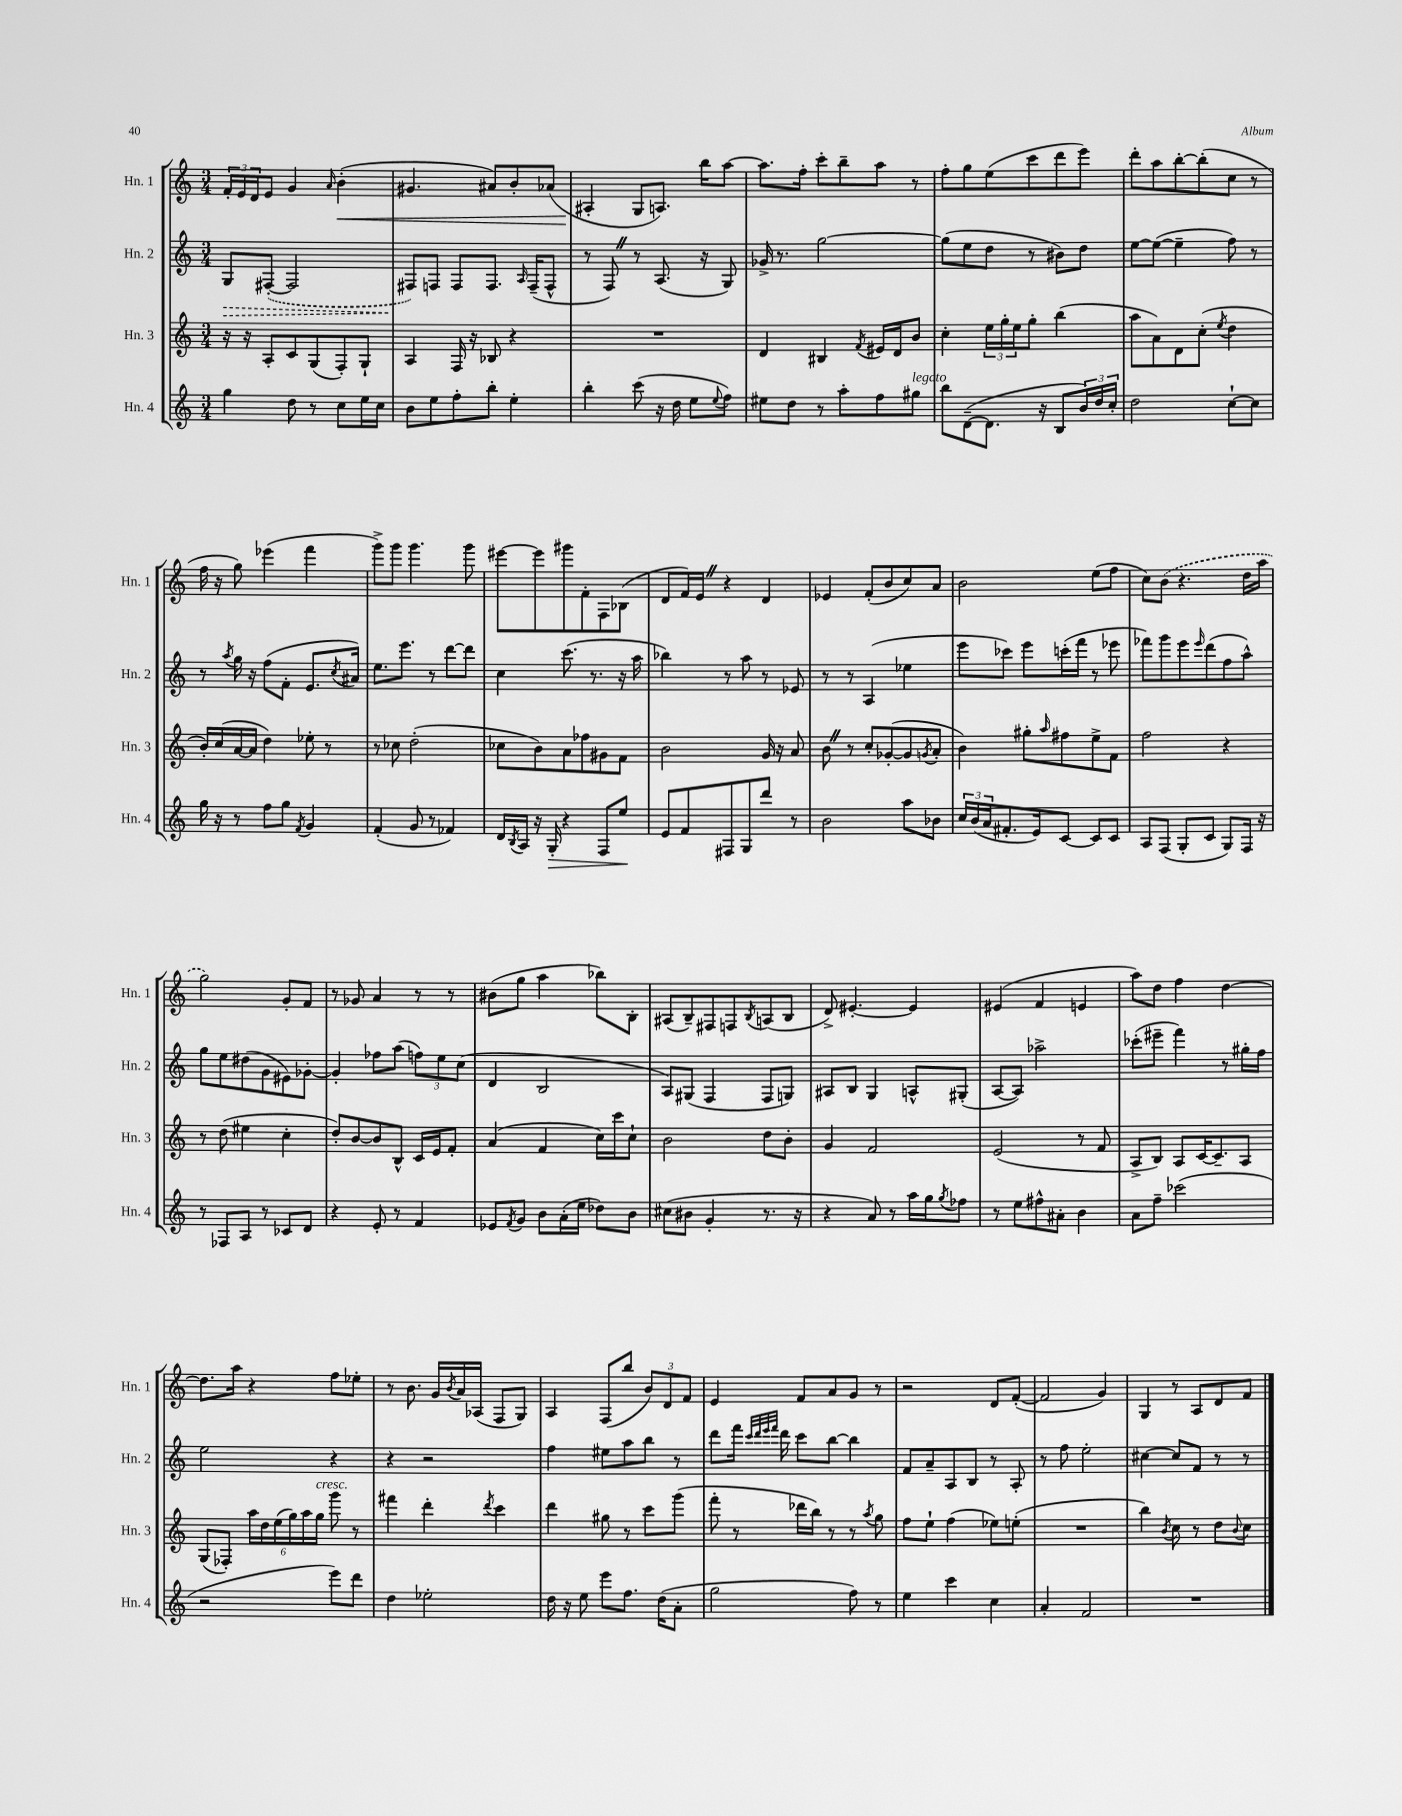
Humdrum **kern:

**kern	**kern	**kern	**kern
*staff4	*staff3	*staff2	*staff1
*clefG2	*clefG2	*clefG2	*clefG2
*k[]	*k[]	*k[]	*k[]
*M3/4	*M3/4	*M3/4	*M3/4
4gg	16r	8G	24f'
.	.	.	24e
.	16r	.	.
.	.	.	24d
.	8A'	([8F#'	8e
8dd	8c	2F#]	4g
8r	(8G	.	.
.	.	.	16qqa
8cc	8F')	.	(4b'
16ee	8G`	.	.
16cc	.	.	.
=	=	=	=
8b	4A	8F#)	4.g#
8ee	.	8F	.
8ff'	16F	8F	.
.	16r	.	.
8bb'	8B-	8.F	8a#)
4ee'	4r	.	8b'
.	.	16qqA	.
.	.	(16F~	.
.	.	8F^^	(8a-
=	=	=	=
4bb'	2.r	8r	4A#'
.	.	8F)	.
(8ccc	.	8r	8G
16r	.	(8.A	8.A)
16dd	.	.	.
8ee	.	.	.
.	.	16r	16bb
8qqee	.	.	.
8ff)	.	8G)	[8aa
=	=	=	=
8ee#	4d	16g-^	8.aa]
.	.	8.r	.
8dd	.	.	.
.	.	.	16ff'
8r	4B#	[2gg	8ccc'
8aa'	.	.	8bb~
.	8qf	.	.
8ff	16e#	.	8aa
.	16d	.	.
8gg#	8b	.	8r
=	=	=	=
8bb	4cc'	(8gg]	8ff'
([8d~	.	8ee	8gg
8.d]	24ee	8dd	(8ee
.	24gg'	.	.
.	24ee	.	.
.	8gg'	8r	8ccc
16r	.	.	.
8B	(4bb	8b#)	8ddd
24b)	.	8dd	8eee)
24dd	.	.	.
24cc'	.	.	.
=	=	=	=
2dd	8aa	[8ee	8ddd'
.	8a)	(8ee_	8aa
.	8d	4ee~]	[8bb'
.	(8cc'	.	(8bb']
.	8qee	.	.
[8cc`	4dd	8ff)	8cc
8cc]	.	8r	8r
=	=	=	=
16gg	16b')	8r	16ff
16r	(16cc	.	16r
.	.	8qaa	.
8r	[16a	16gg	8gg)
.	16a]	16r	.
8ff	4dd)	(8ff	(4eee-
8gg	.	8f'	.
8qf	.	.	.
4g	8ee-'	8.e	4fff
.	8r	.	.
.	.	8qcc	.
.	.	16a#)	.
=	=	=	=
(4f'	8r	8.ee	8ggg^)
.	8cc-	.	8ggg
.	.	8.eee	.
8g	(2dd'	.	4.ggg
8r	.	8r	.
4f-)	.	[8ddd	.
.	.	8ddd]	8ggg
=	=	=	=
16d	8cc-	4cc	[8eee#
8qB	.	.	.
16A	.	.	.
16r	8b)	.	8eee#]
16G'	.	.	.
4r	8a	(8.ccc	8ggg#
.	8ff-	.	8f'
.	.	8.r	.
8F	8g#	.	8F
8ee	8f	16r	(8B-
.	.	16aa	.
=	=	=	=
8e	2b	4bb-)	8d
8f	.	.	16f)
.	.	.	16e
8F#	.	8r	4r
8G	.	8aa	.
8ddd	16g	8r	4d
.	16r	.	.
8r	8a	8e-	.
=	=	=	=
2b	8b	8r	4e-
.	8r	8r	.
.	8cc'	(4A	(8f'
.	([8g-'	.	8b
8aa	8g-]	4ee-	8cc)
.	8qg	.	.
8b-	8a'	.	8a
=	=	=	=
24cc	4b)	8eee	2b
(24b	.	.	.
24a	.	.	.
8.f#'	.	8ccc-)	.
.	8gg#'	8eee	.
16e)	.	.	.
.	16qqaa	.	.
[8c	8ff#	(16ccc'	.
.	.	16fff	.
8c]	8ee^	8r	(8ee
8c	8f	8eee-	8ff
=	=	=	=
8A	2ff	8fff-)	8cc)
(8F	.	8ggg	(8b
8G'	.	8eee	4.r
.	.	16qqeee	.
8c	.	(8ddd	.
8G)	4r	8ff	.
16F	.	8aa^^)	16dd
16r	.	.	16aa
=	=	=	=
8r	8r	8gg	2gg)
8F-	(8dd	8ee	.
8A	4ee#	(8dd#	.
8r	.	8g	.
8c-	4cc'	8e#)	8g'
8d	.	[8g-'	8f
=	=	=	=
4r	8dd')	4g-']	8r
.	[8b	.	8g-
8e'	8b]	8ff-	4a
8r	8B^^	(8aa	.
4f	16c	12ff)	8r
.	16e	.	.
.	.	12ee	.
.	8f'	.	8r
.	.	(12cc	.
=	=	=	=
8e-	(4a	4d	(8b#
8qf	.	.	.
8g	.	.	8gg
8b	4f	2B	4aa
(16a'	.	.	.
16ee	.	.	.
8dd-)	16cc)	.	8bb-)
.	16ccc	.	.
8b	8cc`	.	8B'
=	=	=	=
(8cc#	2b	8A)	(8A#
8b#	.	(8G#	8B~)
4g'	.	4F	8F#
.	.	.	8F
.	.	.	8qB
8.r	8dd	8F	(8A
.	8b'	8G)	8B
16r	.	.	.
=	=	=	=
4r	4g	8A#	8d^)
.	.	8B	[4.e#'
8a)	2f	4G	.
8r	.	.	.
16aa	.	8A^^	4e#]
16gg	.	.	.
8qgg	.	.	.
8ff-	.	(8G#'	.
=	=	=	=
8r	(2e	[8A	(4e#
8ee	.	8A])	.
8ff#^^	.	2aa-^	4f
8a#'	.	.	.
4b	8r	.	4e
.	8f	.	.
=	=	=	=
8a	8A^	(8ccc-'	8aa)
8ff~	8B)	8eee#~	8dd
(2ccc-	8A	4fff)	4ff
.	[16c	.	.
.	8.c~]	.	.
.	.	8r	[4dd
.	8A	16gg#'	.
.	.	16ff	.
=	=	=	=
2r	(8G	2ee	8.dd]
.	8F-')	.	.
.	.	.	16aa
.	24aa	.	4r
.	24dd	.	.
.	(24ee	.	.
.	24gg)	.	.
.	24aa	.	.
.	24gg	.	.
8eee)	8ggg	4r	8ff
8ddd	8r	.	8ee-'
=	=	=	=
4dd	4fff#	4r	8r
.	.	.	8.b
2ee-'	4ddd'	2r	.
.	.	.	16g
.	.	.	8qb
.	.	.	16a
.	.	.	(16A-
.	8qddd	.	.
.	4ccc	.	8F
.	.	.	8G)
=	=	=	=
16dd	4ddd	4ff	4A
16r	.	.	.
8ee	.	.	.
8eee	8gg#	8ee#	(8F
8.ff	8r	8aa	8bb
.	8ccc	8bb	12b)
(16dd	.	.	.
.	.	.	12d
8a'	(8ggg	8r	.
.	.	.	12f
=	=	=	=
2gg	8fff'	8ddd	4e
.	8r	16fff	.
.	.	32qqccc	.
.	.	32qqddd	.
.	.	32qqeee	.
.	.	32qqfff	.
.	.	16ddd	.
.	16ddd-	8ccc	8f
.	16bb)	.	.
.	8r	[8bb	8a
8ff)	8r	4bb]	8g
.	8qaa	.	.
8r	8gg	.	8r
=	=	=	=
4ee	8ff	8f	2r
.	8ee`	8a~	.
4ccc	(4ff	8A	.
.	.	8B	.
4cc	8ee-)	8r	8d
.	(8ee'	8A'	([8f'
=	=	=	=
4a'	2.r	8r	2f]
.	.	8ff	.
2f	.	2ee'	.
.	.	.	4g)
=	=	=	=
2.r	4bb)	[4cc#	4G
.	8qb	.	.
.	8cc	8cc#]	8r
.	8r	8f	8A
.	8dd	8r	8d
.	8qqb	.	.
.	8cc	8r	8f
==	==	==	==
*-	*-	*-	*-
